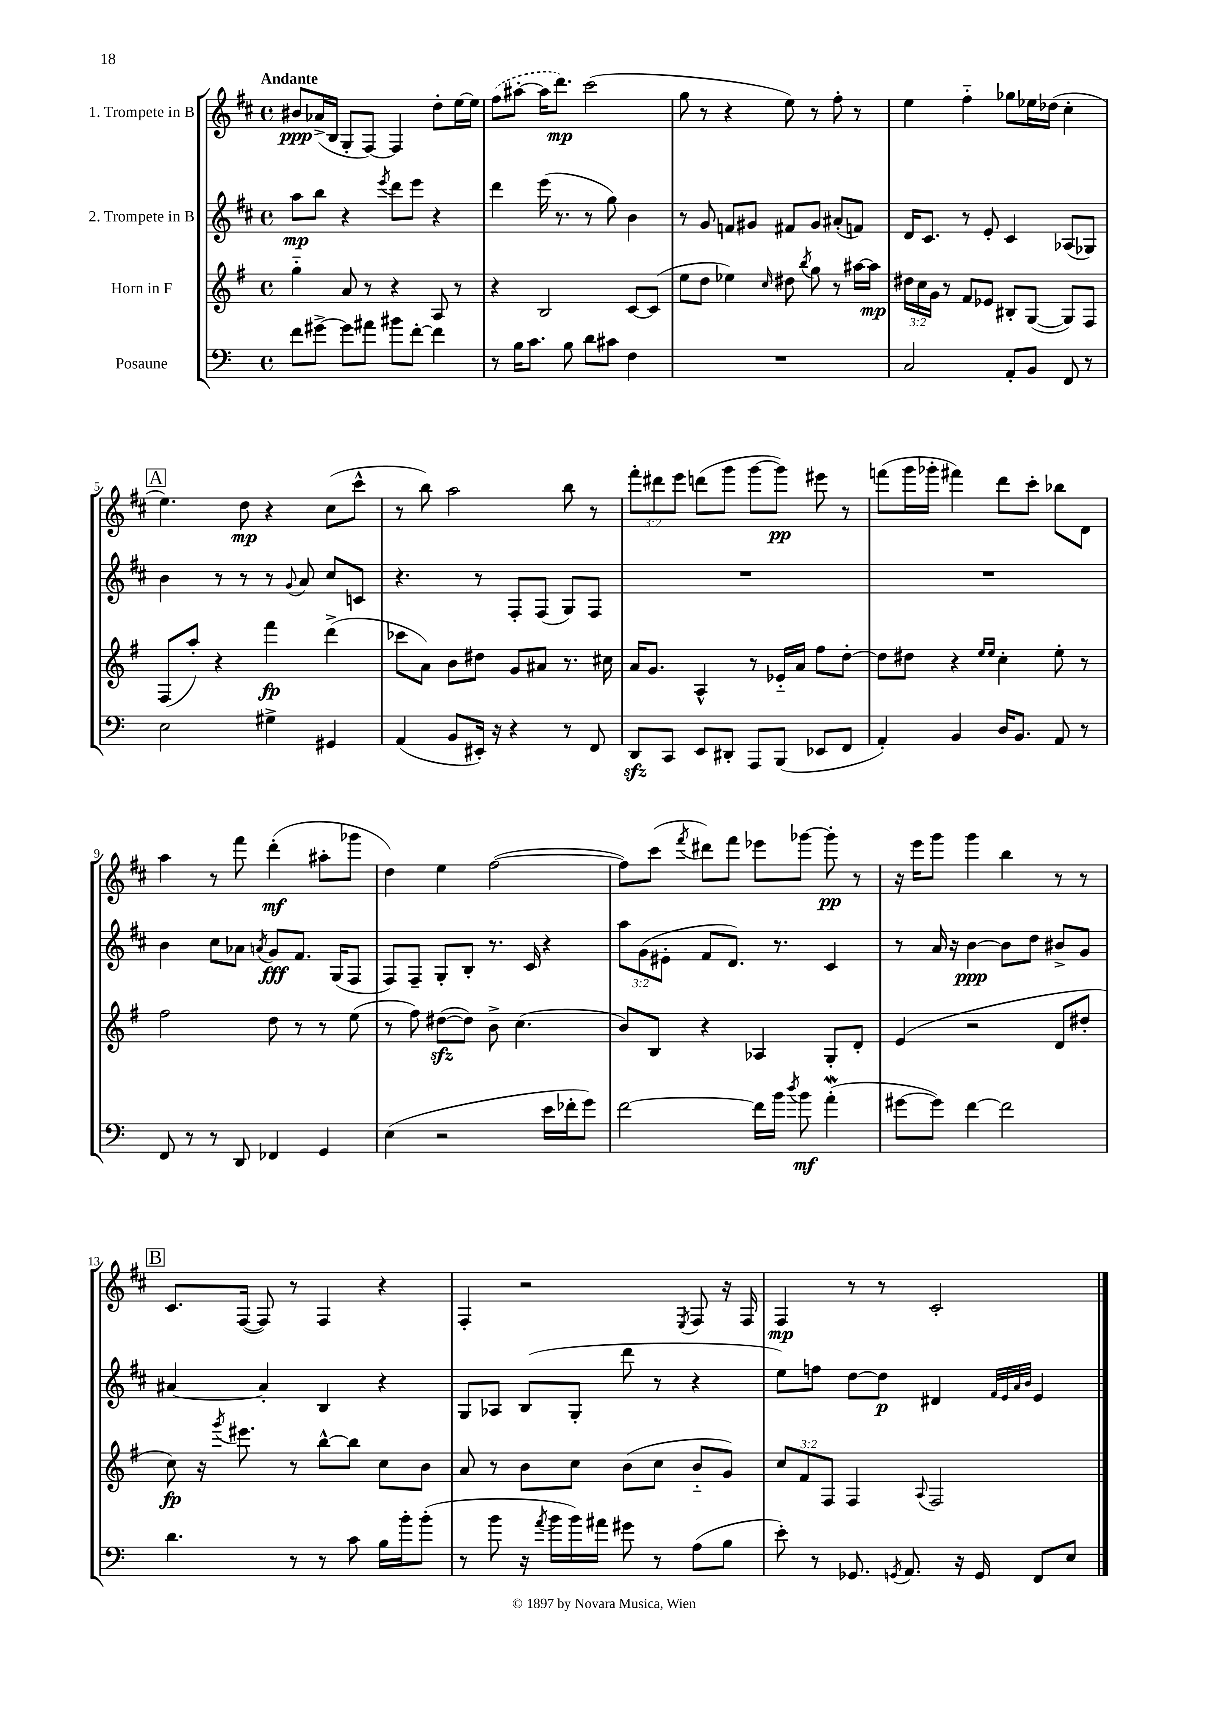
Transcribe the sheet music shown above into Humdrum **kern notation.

**kern	**kern	**kern	**kern
*staff4	*staff3	*staff2	*staff1
*clefF4	*clefG2	*clefG2	*clefG2
*k[]	*k[f#]	*k[f#c#]	*k[f#c#]
*M4/4	*M4/4	*M4/4	*M4/4
*met(c)	*met(c)	*met(c)	*met(c)
8f\L	4gg'~\	8aa\L	8b#/L
[8g#^\J	.	8bb\J	(16a-^/L
.	.	.	16B/JJ
8g#\]L	8a/	4r	8G'/L
8a#\J	8r	.	[8F#/J)
.	.	8qeee/	.
8b#\L	4r	8ddd\L	4F#/]
[8f'\J	.	8eee\J	.
4f\]	8A/	4r	8dd'\L
.	8r	.	[16ee\L
.	.	.	16ee\]JJ
=	=	=	=
8r	4r	4ddd\	(8ff#\L
16B\LK	.	.	[8aa#'\J
8.c\J	.	.	.
.	2B/	(16eee\	16aa#\]LK
.	.	8.r	8.ddd\J)
8B\	.	.	.
8d\L	.	8r	(2ccc#\
8c#\J	.	8gg\)	.
4F\	[8c/L	4b\	.
.	(8c/]J	.	.
=	=	=	=
1r	8ee\L	8r	8gg\
.	8dd\J	8g/	8r
.	4ee-\)	8f/L	4r
.	.	8g#/J	.
.	16qqcc/	.	.
.	8dd#\	8f#/L	8ee\)
.	8qbb/	.	.
.	8gg\	8g#/J	8r
.	8r	(8a#'/L	8ff#'\
.	[16aa#\LL	8f/J)	8r
.	16aa#\]JJ	.	.
=	=	=	=
2C/	24dd#\LL	16d/LK	4ee\
.	24cc\	.	.
.	.	8.c#/J	.
.	24g\JJ	.	.
.	8r	.	.
.	8f#/L	8r	4ff#'~\
.	8e-/J	8e'/	.
8AA'/L	8B#'/L	4c#/	8gg-\L
8BB/J	([8G/J	.	16ee-\L
.	.	.	(16dd-\JJ
8FF/	8G/]L)	(8A-/L	4cc#'\
8r	8F#/J	8G-/J)	.
=	=	=	=
2E\	(8F#/L	4b\	4.ee\)
.	8aa'/J)	.	.
.	4r	8r	.
.	.	8r	8dd\
4G#^\	4fff#\	8r	4r
.	.	8qqg/	.
.	.	8a/	.
4GG#/	(4ddd^\	8cc#/L	(8cc#\L
.	.	8c/J	8ccc#^^\J
=	=	=	=
(4AA/	8ccc-\L	4.r	8r
.	8a\J)	.	8bb\)
8BB/L	8b\L	.	2aa\
16EE#'/Jk)	8dd#\J	8r	.
16r	.	.	.
4r	8g/L	8F#'/L	.
.	8a#/J	(8F#/J	.
8r	8.r	8G/L)	8bb\
8FF/	.	8F#/J	8r
.	16cc#\	.	.
=	=	=	=
8DD/L	16a/LK	1r	12fff#'\L
.	8.g/J	.	.
.	.	.	12ddd#\
8CC/J	.	.	.
.	.	.	12eee\J
8EE/L	4A^^/	.	(8ddd\L
8DD#'/J	.	.	8ggg\J
8AAA/L	8r	.	[8ggg\L
(8BBB/J	16e-'~/LL	.	8ggg\]J)
.	16a/JJ	.	.
8EE-/L	8ff#\L	.	8eee#\
8FF/J	[8dd'\J	.	8r
=	=	=	=
4AA'/)	8dd\]L	1r	(8fff\L
.	8dd#\J	.	16ggg\L
.	.	.	16ggg-'\JJ
4BB/	4r	.	4fff#\)
.	16qqee/LL	.	.
.	16qqee/JJ	.	.
16D/LK	4cc'\	.	8ddd\L
8.BB/J	.	.	.
.	.	.	8ccc#'\J
8AA/	8ee'\	.	8bb-\L
8r	8r	.	8d\J
=	=	=	=
8FF/	2ff#\	4b\	4aa\
8r	.	.	.
8r	.	8cc#\L	8r
8DD/	.	8a-\J	8fff#\
.	.	8qa/	.
4FF-/	8dd\	8g/L	(4ddd'\
.	8r	8.f#/J	.
4GG/	8r	.	8aa#'\L
.	.	(16G/LK	.
.	(8ee\	8F#/J	8ggg-\J
=	=	=	=
(4E\	8r	8F#/L)	4dd\)
.	8ff#\)	8F#~/J	.
2r	([8dd#\L	8G'/L	4ee\
.	8dd#\]J)	8B'/J	.
.	8b^\	8.r	([2ff#\
.	(4.cc\	.	.
.	.	16c#/	.
16e\LL	.	4r	.
16f-'\J	.	.	.
8g\J)	.	.	.
=	=	=	=
[2f\	8b/L)	12aa\L	8ff#\]L)
.	.	(12g\	.
.	8B/J	.	(8ccc#\J
.	.	12e#'\J	.
.	.	.	8qfff#/
.	4r	8f#/L	8ddd#\L)
.	.	8.d/J)	8fff#\J
16f\]LL	4A-/	.	8eee-\L
16b\JJ	.	8.r	.
8qdd/	.	.	.
8b\	.	.	[8ggg-\J
(4a'\	8G'/L	4c#/	8ggg-'\]
.	8d'/J	.	8r
=	=	=	=
[8g#\L	(4e/	8r	16r
.	.	.	16eee\LK
8g#\]J)	.	16a/	8ggg\J
.	.	16r	.
[4f\	2r	[4b\	4ggg\
2f\]	.	8b\]L	4bb\
.	.	8dd\J	.
.	8d/L	8b#^/L	8r
.	8dd#'/J	8g/J	8r
=	=	=	=
4.d\	8cc\)	[4a#/	8.c#/L
.	16r	.	.
.	8qggg/	.	.
.	8.eee#\	.	([16F#/Jk
.	.	4a#'/]	8F#/])
8r	8r	.	8r
8r	[8bb^^\L	4B/	4F#/
8c\	8bb\]J	.	.
16B\LL	8cc\L	4r	4r
16b'\J	.	.	.
(8b'\J	8b\J	.	.
=	=	=	=
8r	8a/	8G/L	4F#'/
8b\	8r	8A-/J	.
16r	8b\L	(8B/L	2r
8qa/	.	.	.
16b\LL	.	.	.
16b\)	8cc\J	8G'/J	.
16a#\JJ	.	.	.
8g#\	(8b\L	8ddd\	.
8r	8cc\J	8r	.
.	.	.	8qE/
(8A\L	8b'~/L	4r	8F#/
8B\J	8g/J)	.	16r
.	.	.	16F#/
=	=	=	=
8e'\)	12cc/L	8ee\L)	4F#/
.	12f#/	.	.
8r	.	8ff\J	.
.	12F#/J	.	.
8.GG-/	4F#/	[8dd\L	8r
.	.	8dd\]J	8r
8qGG/	.	.	.
8.AA/	.	.	.
.	8qqA/	.	.
.	2F#/	4d#/	2c#'/
16r	.	.	.
16GG/	.	.	.
.	.	32qqf#/LLL	.
.	.	32qqe/	.
.	.	32qqa/	.
.	.	32qqb/JJJ	.
8FF/L	.	4e/	.
8E/J	.	.	.
==	==	==	==
*-	*-	*-	*-
